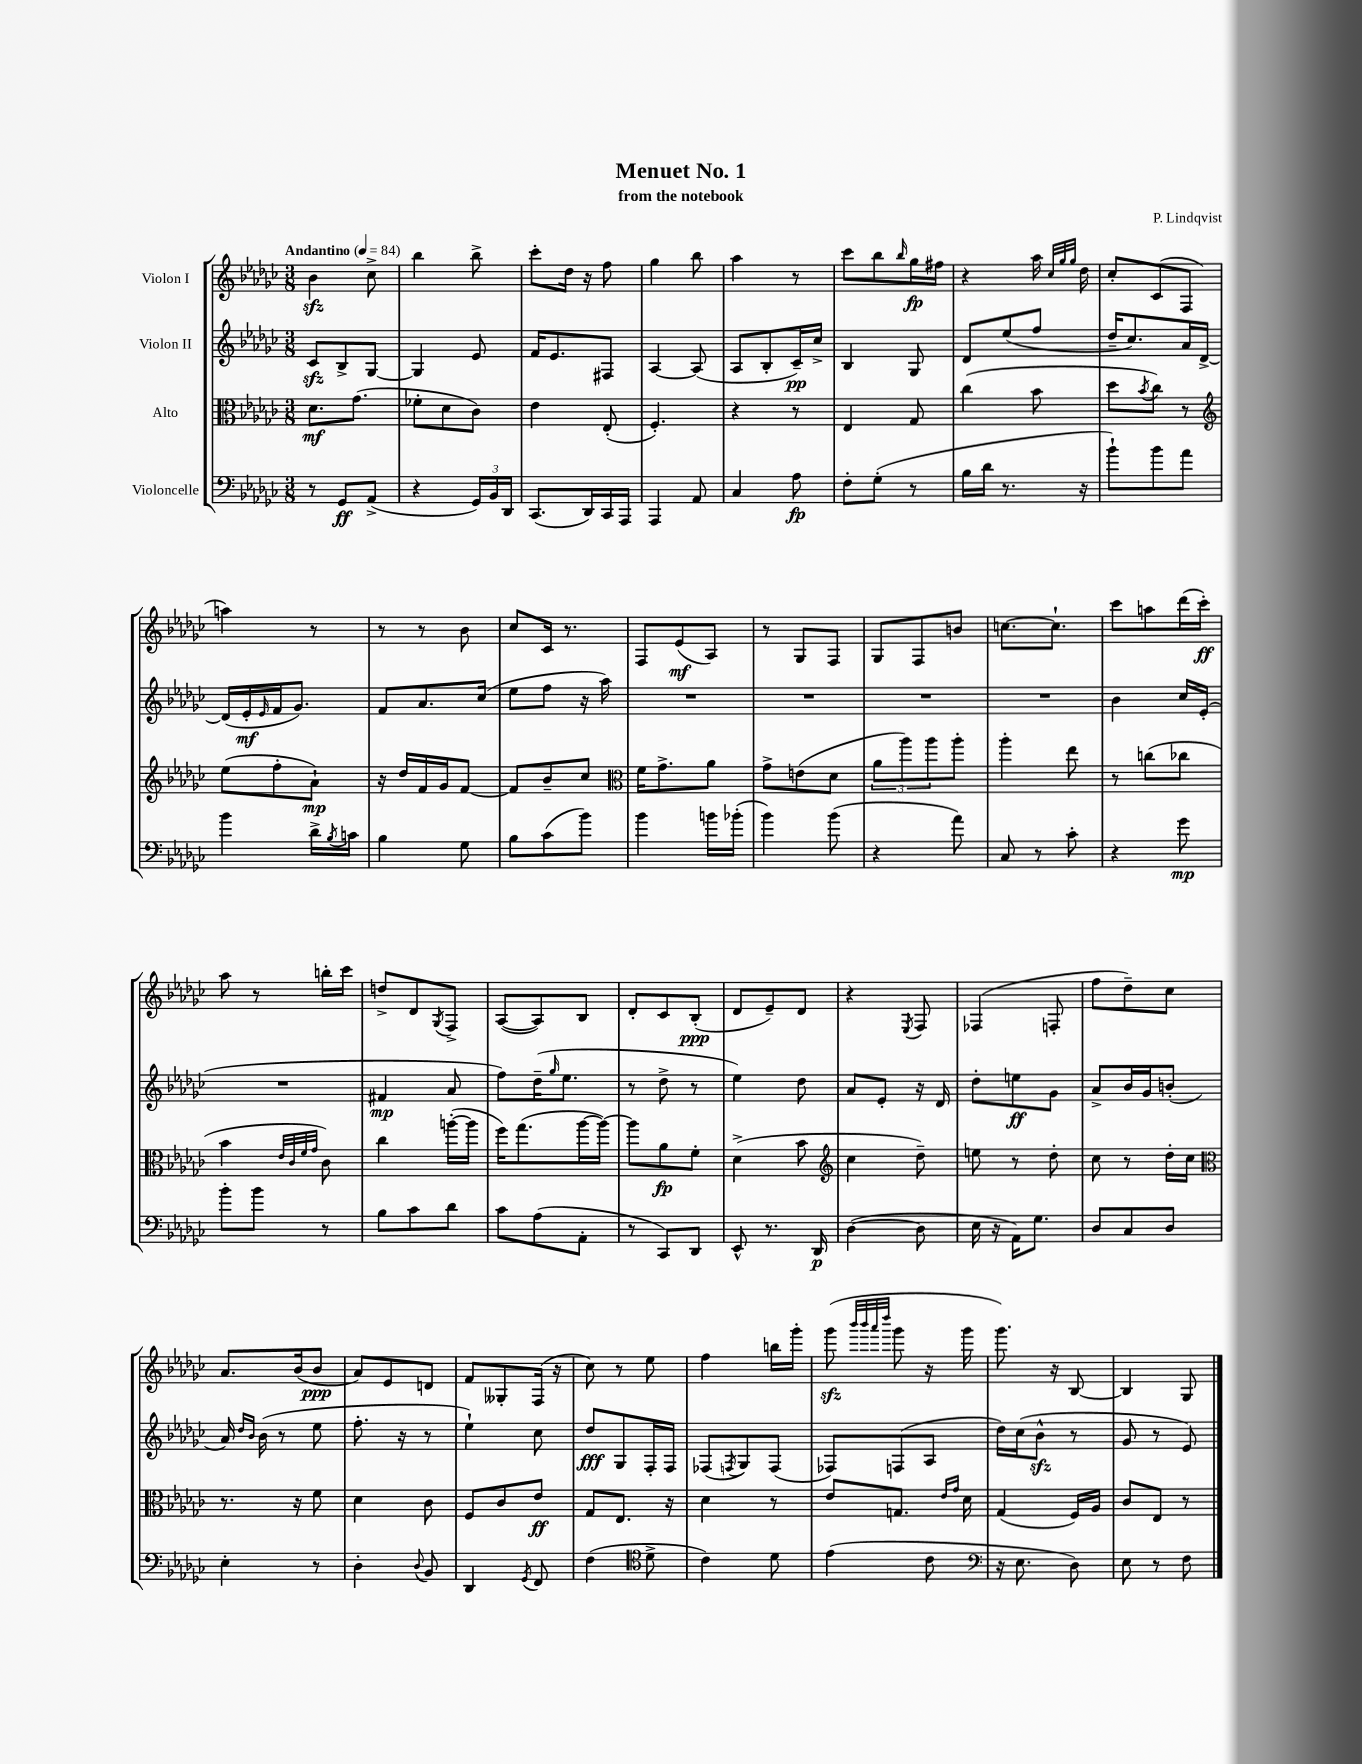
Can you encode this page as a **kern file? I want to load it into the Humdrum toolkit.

**kern	**kern	**kern	**kern
*staff4	*staff3	*staff2	*staff1
*clefF4	*clefC3	*clefG2	*clefG2
*k[b-e-a-d-g-c-]	*k[b-e-a-d-g-c-]	*k[b-e-a-d-g-c-]	*k[b-e-a-d-g-c-]
*M3/8	*M3/8	*M3/8	*M3/8
*MM84	*MM84	*MM84	*MM84
8r	8.d-\L	8c-/L	4b-\
8GG-/L	.	8B-^/	.
.	(8.g-\J	.	.
(8AA-^/J	.	[8G-/J	8cc-^\
=	=	=	=
4r	8f-'\L	4G-/]	4bb-\
.	8d-\	.	.
24GG-/LL)	8c-\J)	8e-/	8bb-^\
24BB-/	.	.	.
24DD-/JJ	.	.	.
=	=	=	=
(8.CC-/L	4e-\	16f/LK	8ccc-'\L
.	.	8.e-/	.
.	.	.	16dd-\Jk
16DD-/L)	.	.	16r
16CC-/	(8E-'/	8F#/J	8ff\
16AAA-/JJ	.	.	.
=	=	=	=
4AAA-/	4.F'/)	[4A-/	4gg-\
8AA-/	.	(8A-/]	8bb-\
=	=	=	=
4C-/	4r	8A-/L	4aa-\
.	.	8B-'/	.
8A-\	8r	16c-~/L)	8r
.	.	16cc-^/JJ	.
=	=	=	=
8F'\L	4E-/	4B-/	8ccc-\L
(8G-'\J	.	.	8bb-\
.	.	.	16qqbb-/
8r	8G-/	8G-/	16gg-\L
.	.	.	16ff#\JJ
=	=	=	=
16B-\LL	(4cc-\	8d-/L	4r
16d-\JJ	.	.	.
8.r	.	(8ee-/	.
.	8b-\	8ff/J	16aa-\
.	.	.	32qqcc-/LLL
.	.	.	32qqgg-/
.	.	.	32qqgg-/JJJ
16r	.	.	16dd-\
=	=	=	=
8b-`\L)	8dd-\L	16dd-~/LK	8cc-'/L
.	.	8.cc-/)	.
.	8qb-/	.	.
8b-\	8cc-\J)	.	(8c-/
8a-\J	8r	16a-/L	8F/J
.	.	[16d-^/JJ	.
=	=	=	=
*	*clefG2	*	*
4b-\	(8ee-\L	(16d-/]LL	4aa\)
.	.	16e-'/	.
.	.	16qqe-/	.
.	8ff'\	16f/J	.
.	.	8.g-/J)	.
16d-^\LL	8a-`\J)	.	8r
8qB-/	.	.	.
16c\JJ	.	.	.
=	=	=	=
4B-\	16r	8f/L	8r
.	16dd-/LL	.	.
.	16f/	8.a-/	8r
.	16g-/J	.	.
8G-\	[8f/J	.	8b-\
.	.	(16cc-/Jk	.
=	=	=	=
8B-\L	8f/]L	8ee-\L	8cc-/L
(8c-\	8b-~/	8ff\J	16c-/Jk
.	.	.	8.r
8b-\J)	8cc-/J	16r	.
.	.	16aa-\)	.
=	=	=	=
*	*clefC3	*	*
4b-\	16f\LK	4.r	8F/L
.	8.g-^\	.	.
.	.	.	(8e-/
16b\LL	8a-\J	.	8A-/J)
(16b-'\JJ	.	.	.
=	=	=	=
4b-\)	8g-^\L	4.r	8r
.	(8e\	.	8G-/L
(8b-\	8d-\J	.	8F/J
=	=	=	=
4r	12a-\L	4.r	8G-/L
.	12aa-\)	.	.
.	.	.	8F/
.	12aa-\	.	.
8a-\)	8aa-'\J	.	8b/J
=	=	=	=
8C-/	4aa-'\	4.r	[8.cc\L
8r	.	.	.
.	.	.	8.cc`\]J
8c-'\	8ee-\	.	.
=	=	=	=
4r	8r	4b-\	8ccc-\L
.	(8cc\L	.	8aa\
8g-\	8cc-\J	16cc-/LL	(16ddd-\L
.	.	(16e-'/JJ	16ccc-'\JJ)
=	=	=	=
8b-'\L	4b-\	4.r	8aa-\
8b-\J	.	.	8r
.	32qqe-/LLL	.	.
.	32qqc-/	.	.
.	32qqf/	.	.
.	32qqg-/JJJ	.	.
8r	8c-\)	.	16bb'\LL
.	.	.	16ccc-\JJ
=	=	=	=
8B-\L	4cc-\	4f#/	8dd^/L
8c-\	.	.	8d-/
.	.	.	8qG-/
8d-\J	([16aa'\LL	8a-/	8F^/J
.	16aa\]JJ	.	.
=	=	=	=
8c-\L	16ff\LK)	8ff\L)	([8A-/L
.	(8.gg-\	.	.
(8A-\	.	(16dd-~\K	8A-/])
.	.	16qqgg-/	.
.	.	8.ee-\J	.
8AA-'\J	[16aa-\L	.	8B-/J
.	16aa-\_JJ)	.	.
=	=	=	=
8r	8aa-\]L	8r	8d-'/L
8CC-/L)	8a-\	8dd-^\	8c-/
8DD-/J	8f'\J	8r	(8B-'/J
=	=	=	=
8EE-^^/	(4d-^\	4ee-\)	8d-/L
8.r	.	.	8e-~/)
.	8b-\	8dd-\	8d-/J
16DD-/	.	.	.
=	=	=	=
*	*clefG2	*	*
([4D-\	4cc-\	8a-/L	4r
.	.	8e-'/J	.
.	.	.	8qE-/
8D-\]	8dd-~\)	16r	8F/
.	.	16d-/	.
=	=	=	=
16E-\	8ee\	8dd-'\L	(4F-/
16r	.	.	.
16AA-\LK)	8r	8ee\	.
8.G-\J	.	.	.
.	8dd-'\	8g-\J	8F'/
=	=	=	=
8D-/L	8cc-\	8a-^/L	8ff\L
8C-/	8r	16b-/L	8dd-~\)
.	.	16g-/J	.
8D-/J	16dd-'\LL	(8b'/J	8cc-\J
.	16cc-\JJ	.	.
=	=	=	=
*	*clefC3	*	*
4E-'\	8.r	16a-/)	8.a-/L
.	.	16qqdd-/LL	.
.	.	16qqb-/JJ	.
.	.	(16b-\	.
.	.	8r	.
.	16r	.	(16b-/k
8r	8f\	8ee-\	8b-/J
=	=	=	=
4D-'\	4d-\	8.ff'\	8a-/L)
.	.	.	8e-/
.	.	16r	.
8qqD-/	.	.	.
8BB-/	8c-\	8r	8d/J
=	=	=	=
4DD-/	8F/L	4ee-`\)	8f/L
.	8c-/	.	8G--'/
8qGG-/	.	.	.
8FF/	8e-/J	8cc-\	(16F/Jk
.	.	.	16r
=	=	=	=
(4F\	8G-/L	8dd-/L	8cc-\)
.	8.E-/J	8G-/	8r
*clefC4	*	*	*
8d-^\	.	16F'/L	8ee-\
.	16r	16F/JJ	.
=	=	=	=
4c-\)	4d-\	(8F-/L	4ff\
.	.	8qF/	.
.	.	8G-/)	.
8d-\	8r	(8F/J	16bb\LL
.	.	.	16ggg-'\JJ
=	=	=	=
(4e-\	8e-/L	8F-/L)	(8ggg-\
.	.	.	32qqbbb-/LLL
.	.	.	32qqbbb-/
.	.	.	32qqaaa-/
.	.	.	32qqdddd-/JJJ
.	8.G/J	(8F/	8ggg-\
8c-\	.	8A-/J	16r
.	16qqe-/LL	.	.
.	16qqg-/JJ	.	.
.	16d-\	.	16ggg-\
=	=	=	=
*clefF4	*	*	*
16r	(4G-/	16dd-\LL)	8.ggg-\)
8.E-\	.	(16cc-\J	.
.	.	8b-^^\J	.
.	.	.	16r
8D-\)	16F/LL)	8r	[8B-/
.	16A-/JJ	.	.
=	=	=	=
8E-\	8c-/L	8g-/	4B-/]
8r	8E-/J	8r	.
8F\	8r	8e-/)	8G-/
==	==	==	==
*-	*-	*-	*-
